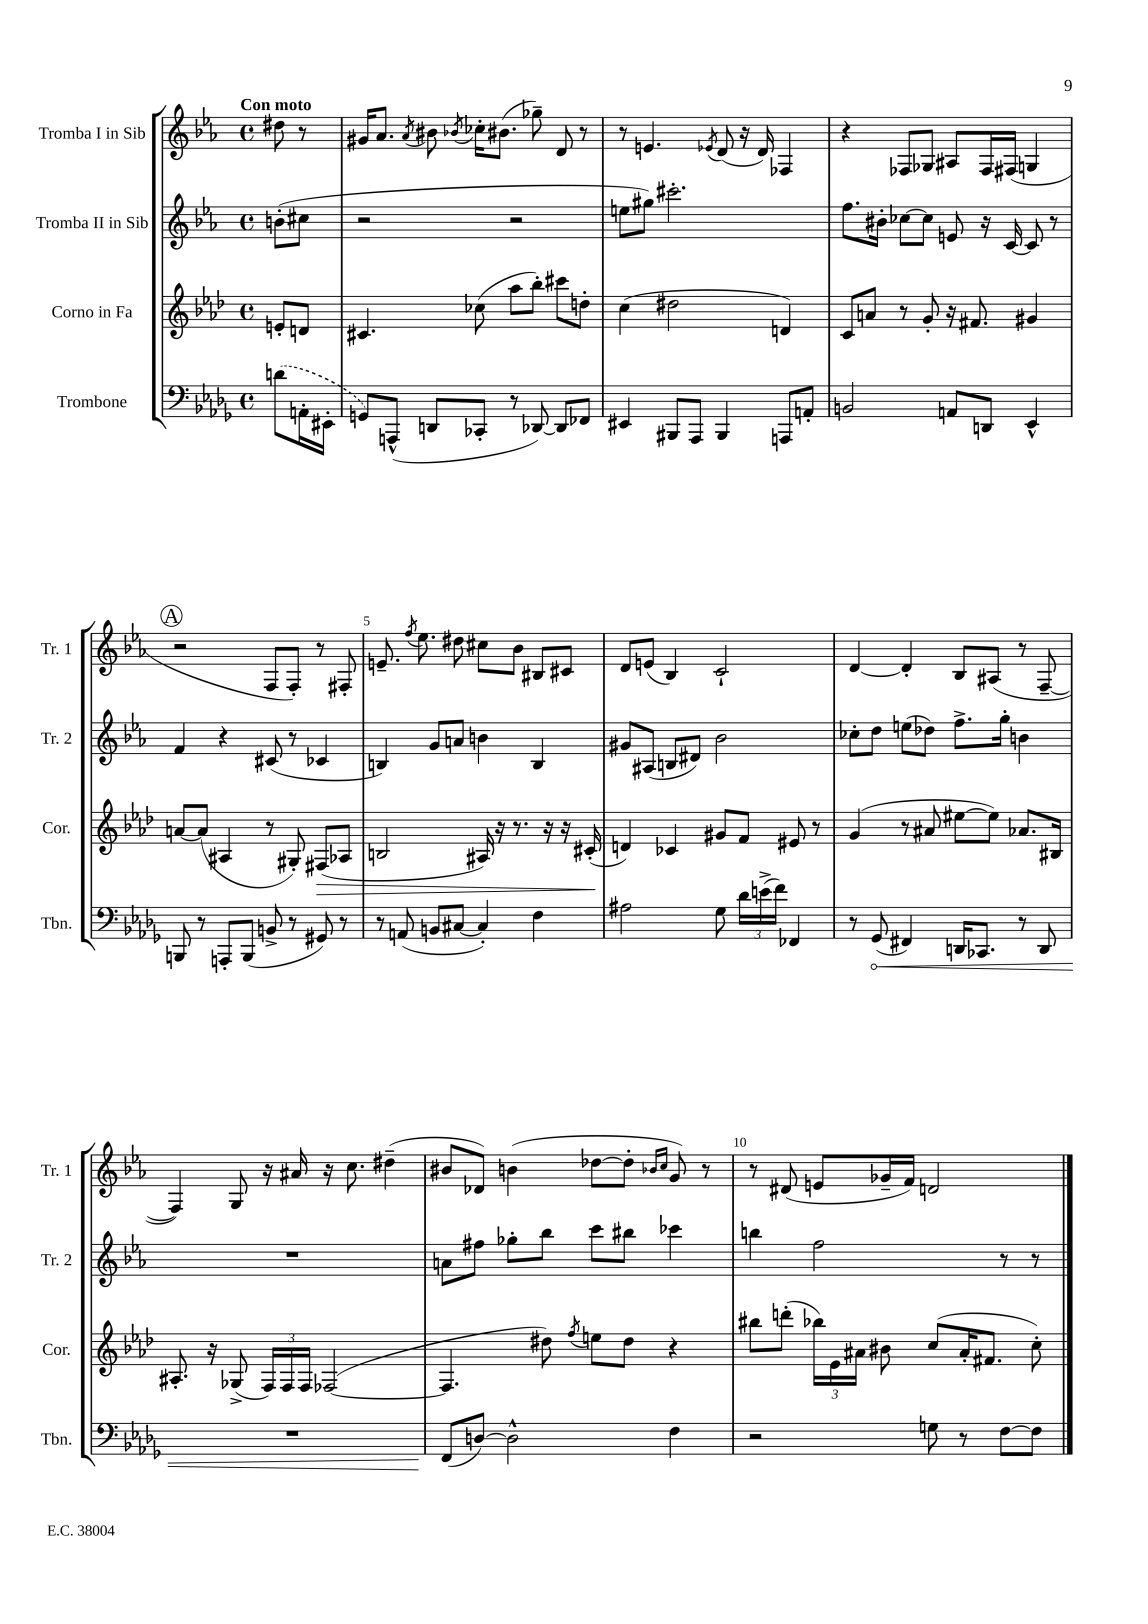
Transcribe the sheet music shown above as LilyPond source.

<<
\new StaffGroup <<
\new Staff = "s0" \with { instrumentName = "Tromba I in Sib" shortInstrumentName = "Tr. 1" } {
    \clef treble \key ees \major \defaultTimeSignature \time 4/4 \partial 4 \tempo "Con moto"
    \autoBeamOff dis''8 r8 |
    gis'16[ aes'8.] \acciaccatura { aes'8 } bis'8 \acciaccatura { bes'8 } ces''16[-. bis'8.]( ges''8--) d'8 r8 |
    r8 e'4. \acciaccatura { ees'8 } d'8( r16 d'16) fes4 |
    r4 fes8[ ges8] ais8[ fes16 fis16]( g4 |
    \mark \markup { \circle "A" } r2 f8[ f8]-.) r8 fis8-. |
    e'8.-- \acciaccatura { f''8 } ees''8. dis''8 cis''8[ bes'8] bis8[ cis'8] |
    d'8[ e'8]( bes4) c'2-! |
    d'4~ d'4-. bes8[ ais8]( r8 f8~-- |
    f4) g8 r16 ais'16 r16 c''8. dis''4--( |
    bis'8[ des'8]) b'4( des''8[~ des''8]-. \grace { bes'16[ c''16] } g'8) r8 |
    r8 dis'8( e'8[ ges'16-- f'16]) d'2 \bar "|." |
}
\new Staff = "s1" \with { instrumentName = "Tromba II in Sib" shortInstrumentName = "Tr. 2" } {
    \clef treble \key ees \major \defaultTimeSignature \time 4/4 \partial 4
    \autoBeamOff b'8[-.( cis''8] |
    r2 r2 |
    e''8[ gis''8]) cis'''2.-. |
    f''8.[ bis'16]-. ces''8[~ ces''8] e'8 r16 c'16~ c'8 r8 |
    \mark \markup { \circle "A" } f'4 r4 cis'8( r8 ces'4 |
    b4) g'8[ a'8] b'4 b4 |
    gis'8[ ais8]( b8[ dis'8]) bes'2 |
    ces''8[-. d''8] e''8[( des''8]) f''8.[-> g''16]-. b'4 |
    R1 |
    a'8[ fis''8] ges''8[-. bes''8] c'''8[ bis''8] ces'''4 |
    b''4 f''2 r8 r8 \bar "|." |
}
\new Staff = "s2" \with { instrumentName = "Corno in Fa" shortInstrumentName = "Cor." } {
    \clef treble \key aes \major \defaultTimeSignature \time 4/4 \partial 4
    \autoBeamOff e'8[-. d'8] |
    cis'4. ces''8( aes''8[ bes''8]-.) cis'''8[ d''8]-. |
    c''4( dis''2 d'4) |
    c'8[ a'8] r8 g'8-. r16 fis'8. gis'4 |
    \mark \markup { \circle "A" } a'8[~ a'8]( ais4 r8 gis8-.) fis8[\>( aes8] |
    b2 ais16) r16 r8. r16 r16 cis'16-.\!( |
    d'4) ces'4 gis'8[ f'8] eis'8 r8 |
    g'4( r8 ais'8 eis''8[~ eis''8]) aes'8.[ bis16] |
    ais8.-. r16 ges8->( \tuplet 3/2 { f16[) f16 f16] } fes2~( |
    fes4. dis''8) \acciaccatura { f''8 } e''8[ dis''8] r4 |
    bis''8[ d'''8]-.( \tuplet 3/2 { bes''16[) ees'16 ais'16] } bis'8 c''8[( ais'16-. fis'8.] c''8-.) \bar "|." |
}
\new Staff = "s3" \with { instrumentName = "Trombone" shortInstrumentName = "Tbn." } {
    \clef bass \key des \major \defaultTimeSignature \time 4/4 \partial 4
    \autoBeamOff \once \slurDashed d'8[( a,16-. eis,16]-. |
    g,8[) a,,8]-^( d,8[ ces,8]-. r8 des,8~) des,8[ fes,8] |
    eis,4 bis,,8[ aes,,8] bis,,4 a,,8[ a,8]-. |
    b,2 a,8[ d,8] ees,4-^ |
    \mark \markup { \circle "A" } b,,8 r8 a,,8[-. b,,8]( b,8-> r8 gis,8) r8 |
    r8 a,8( b,8[ cis8]~ cis4-.) f4 |
    ais2 ges8 \tuplet 3/2 { des'16[ e'16->( f'16]) } fes,4 |
    r8 \once \override Hairpin.circled-tip = ##t ges,8\<( fis,4) d,16[ ces,8.] r8 d,8 |
    R1 |
    f,8[\!( d8]~) d2-^ f4 |
    r2 g8 r8 f8[~ f8] \bar "|." |
}
>>
>>
\layout { \context { \Score \override BarNumber.break-visibility = ##(#f #t #t) barNumberVisibility = #(every-nth-bar-number-visible 5) } }
